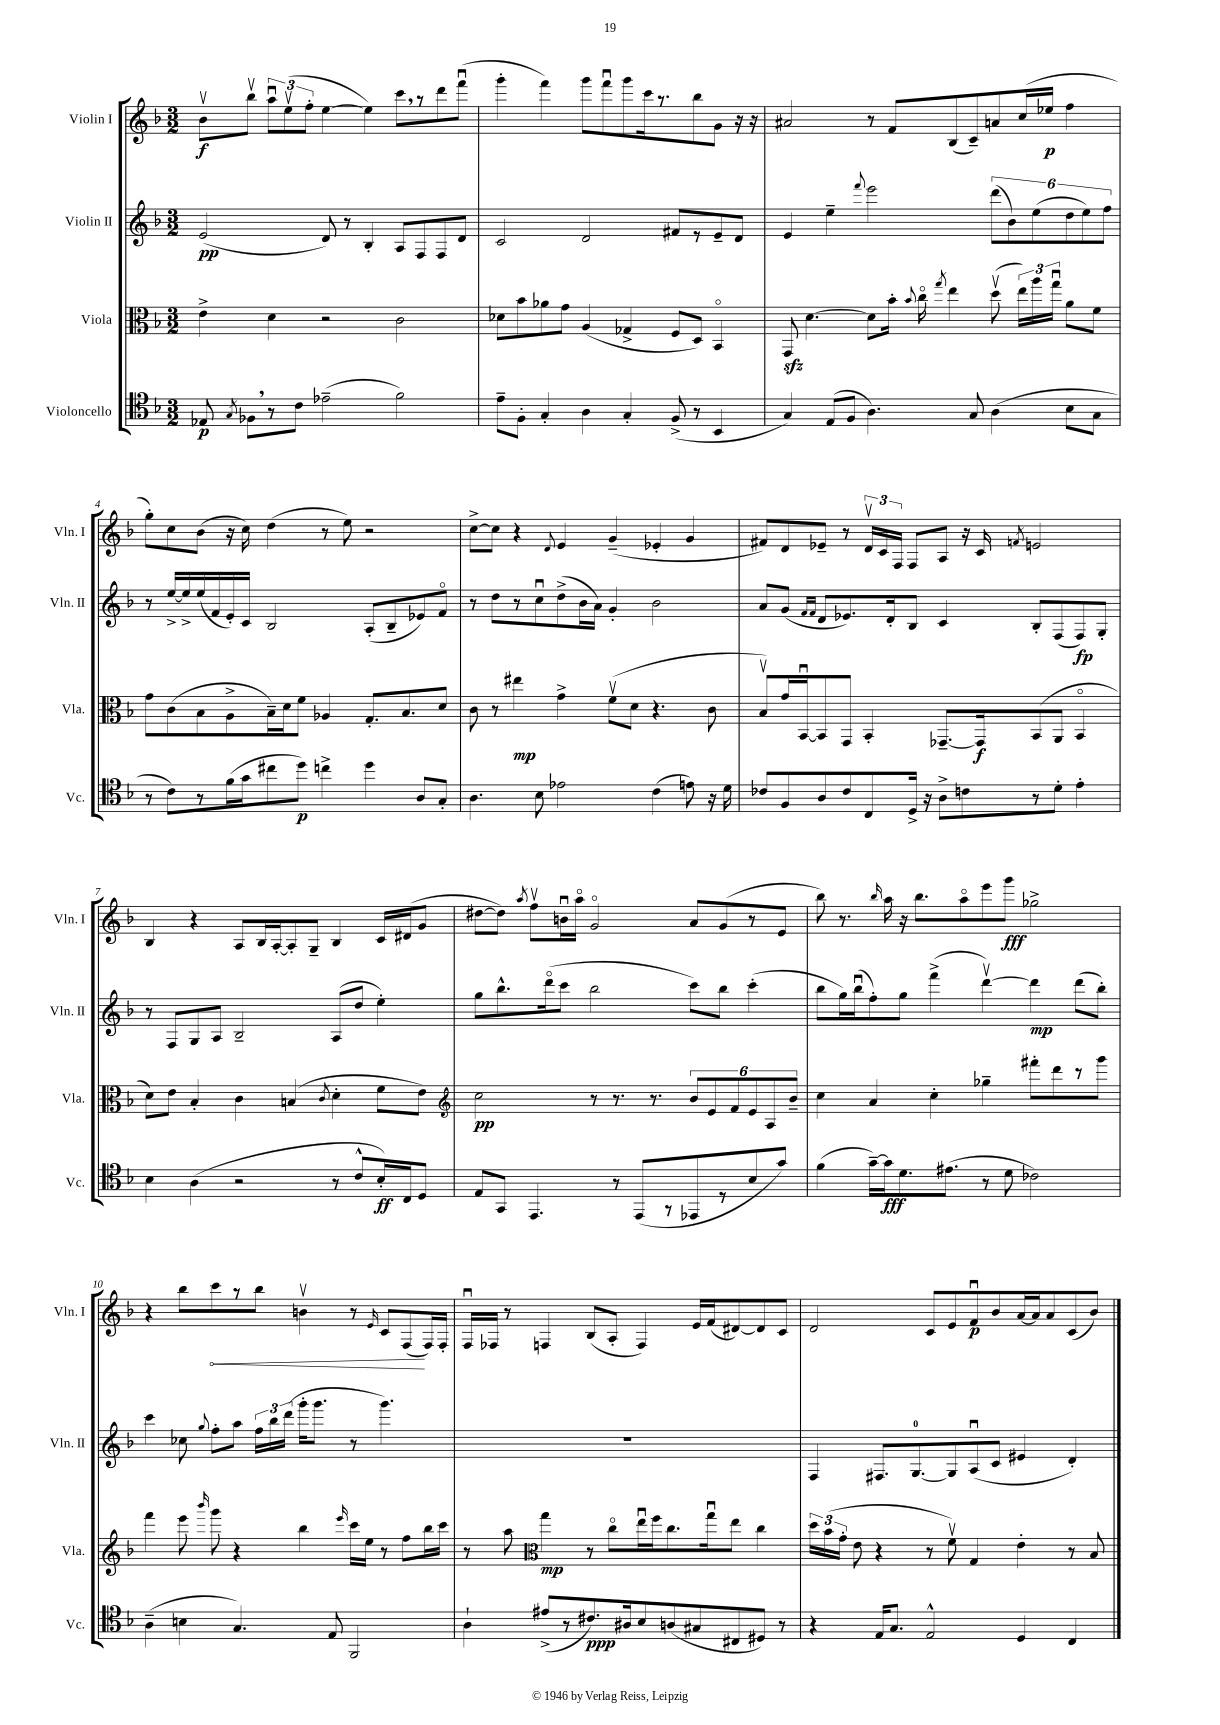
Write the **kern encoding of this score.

**kern	**dynam	**kern	**dynam	**kern	**dynam	**kern	**dynam
*part4	*part4	*part3	*part3	*part2	*part2	*part1	*part1
*staff4	*staff4	*staff3	*staff3	*staff2	*staff2	*staff1	*staff1
*I"Violoncello	*	*I"Viola	*	*I"Violin II	*	*I"Violin I	*
*I'Vc.	*	*I'Vla.	*	*I'Vln. II	*	*I'Vln. I	*
*clefC4	*	*clefC3	*	*clefG2	*	*clefG2	*
*k[b-]	*	*k[b-]	*	*k[b-]	*	*k[b-]	*
*M3/2	*	*M3/2	*	*M3/2	*	*M3/2	*
=1	=1	=1	=1	=1	=1	=1	=1
8E-X/	p	4e^\	.	(2e/	pp	8b-v\L	f
8qG/	.	.	.	.	.	.	.
8F-X,\L	.	.	.	.	.	8bb-v\J	.
8r	.	4d\	.	.	.	12aau\L	.
.	.	.	.	.	.	(12eev\	.
8c\J	.	.	.	.	.	.	.
.	.	.	.	.	.	12ff'\J	.
(2e-X~\	.	2r	.	8d/)	.	[4ee\	.
.	.	.	.	8r	.	.	.
.	.	.	.	4B-'/	.	4ee\])	.
2f\)	.	2c\	.	8A/L	.	8ccc,\L	.
.	.	.	.	8F/	.	8r	.
.	.	.	.	8F/	.	8ddd\	.
.	.	.	.	8d/J	.	(8fffu\J	.
=2	=2	=2	=2	=2	=2	=2	=2
8e~\L	.	8d-X\L	.	2c/	.	4ggg'\	.
8F'\J	.	8b-\	.	.	.	.	.
4G'/	.	8a-X\	.	.	.	4fff\)	.
.	.	8g\J	.	.	.	.	.
4A\	.	(4A/	.	2d/	.	8ggg\L	.
.	.	.	.	.	.	8fffu\	.
4G'/	.	4G-X^/	.	.	.	8ggg\	.
.	.	.	.	.	.	16ccc\k	.
.	.	.	.	.	.	8.r	.
(8F^/	.	8F/L	.	8f#X/L	.	.	.
8r	.	8D/J)	.	8r	.	8bb-\	.
4BB-/	.	4BB-/	.	8e~/	.	8g\J	.
.	.	.	.	8d/J	.	16r	.
.	.	.	.	.	.	16r	.
=3	=3	=3	=3	=3	=3	=3	=3
4G/)	.	8GGzz/	.	4e/	.	2a#X/	.
.	.	[4.d\	.	.	.	.	.
(8E/L	.	.	.	4ee~\	.	.	.
8F/J	.	.	.	.	.	.	.
.	.	.	.	8qqfff/	.	.	.
4.A\)	.	8d\L]	.	2eee\	.	8r	.
.	.	16b-'\Jk	.	.	.	8f/L	.
.	.	8qqb-/	.	.	.	.	.
.	.	16cc\	.	.	.	.	.
.	.	8qgg/	.	.	.	.	.
.	.	4ee\	.	.	.	(8B-/	.
8G/	.	.	.	.	.	8c~/)	.
(4A\	.	(8ddv\	.	(12ddd\L	.	8an/	.
.	.	.	.	12b-\)	.	.	.
.	.	24ee\LL)	.	.	.	(16cc/L	.
.	.	24aa\	.	(12ee\	.	.	.
.	.	.	.	.	.	16ee-X/JJ	p
.	.	24ggu\JJ	.	.	.	.	.
8B-\L	.	8a\L	.	12dd\	.	4ff\	.
.	.	.	.	12ee\)	.	.	.
8G\J	.	8f\J	.	.	.	.	.
.	.	.	.	12ff\J	.	.	.
!!LO:LB:g=z
=4	=4	=4	=4	=4	=4	=4	=4
8r	.	8g\L	.	8r	.	8gg'\L)	.
8c\L)	.	(8c\	.	[16ee^/LL	.	8cc\	.
.	.	.	.	16ee^/]	.	.	.
8r	.	8B-\	.	(16ee/	.	(8b-\J	.
.	.	.	.	16f/	.	.	.
(16f\L	.	8A^\	.	16e'/)	.	16r	.
16g\J	.	.	.	16c/JJ	.	16cc\)	.
8cc#X\	.	16B-~\L)	.	2B-/	.	(4dd\	.
.	.	16d\J	.	.	.	.	.
8dd\J)	p	8f\J	.	.	.	.	.
4ccn^\	.	4A-X/	.	.	.	8r	.
.	.	.	.	.	.	8ee\)	.
4dd\	.	8.G'/L	.	(8A'/L	.	2r	.
.	.	.	.	8B-~/	.	.	.
.	.	8.B-/	.	.	.	.	.
8A/L	.	.	.	8e-X/)	.	.	.
8G'/J	.	8d/J	.	8f/J	.	.	.
=5	=5	=5	=5	=5	=5	=5	=5
4.A\	.	8c\	.	8r	.	[8cc^\L	.
.	.	8r	.	8dd\L	.	8cc\J]	.
.	.	4ee#X\	mp	8r	.	4r	.
8B-\	.	.	.	8ccu\	.	.	.
.	.	.	.	.	.	8qqd/	.
2e-X\	.	4g^\	.	(8dd^\	.	4e/	.
.	.	.	.	16b-\L	.	.	.
.	.	.	.	16a\JJ)	.	.	.
.	.	(8fv\L	.	4g'/	.	(4g~/	.
.	.	8d\J	.	.	.	.	.
(4c\	.	4.r	.	2b-\	.	4e-X'/	.
8en\)	.	.	.	.	.	4g/	.
16r	.	8c\	.	.	.	.	.
16d\	.	.	.	.	.	.	.
=6	=6	=6	=6	=6	=6	=6	=6
8c-X/L	.	8B-v/L)	.	8a/L	.	8f#X/L)	.
8F/	.	16g/L	.	(8g/J	.	8d/	.
.	.	[16BB-u/J	.	.	.	.	.
.	.	.	.	16qqf/LL	.	.	.
.	.	.	.	16qqf/JJ	.	.	.
8A/	.	8BB-/]	.	8d/L	.	8e-X~/J	.
8c-/	.	8GG/J	.	8.e-X/)	.	8r	.
8C/	.	4BB-'/	.	.	.	24dv/LL	.
.	.	.	.	.	.	24c/	.
.	.	.	.	16d'/k	.	.	.
.	.	.	.	.	.	24F/JJ	.
16D^/Jk	.	.	.	8B-/J	.	8F/L	.
16r	.	.	.	.	.	.	.
8A^\L	.	[8.GG-X~/L	.	4c/	.	8A/J	.
8cn\	.	.	.	.	.	16r	.
.	.	16GG-/k]	f	.	.	16c/	.
.	.	.	.	.	.	8qfn/	.
8r	.	(8BB-/	.	8B-'/L	.	2en/	.
8d'\J	.	8AA/J	.	(8F/	.	.	.
4e'\	.	4BB-/	.	8F/)	fp	.	.
.	.	.	.	8G'/J	.	.	.
!!LO:LB:g=z
=7	=7	=7	=7	=7	=7	=7	=7
4B-\	.	8d\L)	.	8r	.	4B-/	.
.	.	8e\J	.	8F/L	.	.	.
(4A\	.	4B-'/	.	8G/	.	4r	.
.	.	.	.	8A/J	.	.	.
2r	.	4c\	.	2B-~/	.	8A/L	.
.	.	.	.	.	.	16B-/L	.
.	.	.	.	.	.	[16A'/J	.
.	.	(4Bn/	.	.	.	8A'/]	.
.	.	.	.	.	.	8G~/J	.
.	.	8qc/	.	.	.	.	.
8r	.	4d'\	.	(8A/L	.	4B-/	.
8c^^/L	.	.	.	8dd/J	.	.	.
16B-'/L)	ff	8f\L	.	4ee'\)	.	16c/LL	.
16C/J	.	.	.	.	.	(16d#X/J	.
8D/J	.	8e\J)	.	.	.	8g/J	.
=8	=8	=8	=8	=8	=8	=8	=8
*	*	*clefG2	*	*	*	*	*
8E/L	.	2cc\	pp	8gg\L	.	[8dd#X\L	.
8GG/J	.	.	.	8.bb-^^\	.	8dd#\J])	.
.	.	.	.	.	.	8qaa/	.
4.EE/	.	.	.	.	.	8ffv\L	.
.	.	.	.	(16ddd\k	.	.	.
.	.	.	.	8ccc\J	.	16bnu\L	.
.	.	.	.	.	.	16aa\JJ	.
.	.	8r	.	2bb-\	.	2g/	.
8r	.	8.r	.	.	.	.	.
(8EE/L	.	.	.	.	.	.	.
.	.	8.r	.	.	.	.	.
8r	.	.	.	.	.	.	.
8EE-X/	.	12b-/L	.	8ccc\L)	.	8a/L	.
.	.	12e/	.	.	.	.	.
8r	.	.	.	8bb-\J	.	(8g/	.
.	.	12f/	.	.	.	.	.
8B-/	.	12e/	.	(4ccc'\	.	8r	.
.	.	12A/	.	.	.	.	.
8g/J)	.	.	.	.	.	8e/J	.
.	.	12b-~/J	.	.	.	.	.
=9	=9	=9	=9	=9	=9	=9	=9
(4f\	.	4cc\	.	8bb-\L	.	8bb-\)	.
.	.	.	.	16gg\L)	.	8.r	.
.	.	.	.	(16bb-u\J	.	.	.
[16g~\LL)	.	4a/	.	8ff'\)	.	.	.
.	.	.	.	.	.	16qqbb-/	.
16g\J]	fff	.	.	.	.	16aa\	.
8.d\	.	.	.	8gg\J	.	16r	.
.	.	.	.	.	.	8.bb-\L	.
.	.	4cc'\	.	(4fff^\	.	.	.
(8.e#X\J	.	.	.	.	.	.	.
.	.	.	.	.	.	8aa\	.
8r	.	4gg-X~\	.	[4dddv\)	.	8eee\	.
8d\	.	.	.	.	.	8ggg\J	fff
2c-X\)	.	8fff#X'\L	.	4ddd\]	mp	2gg-X^\	.
.	.	8ddd\	.	.	.	.	.
.	.	8r	.	(8ddd\L	.	.	.
.	.	8ggg\J	.	8bb-'\J)	.	.	.
!!LO:LB:g=z
=10	=10	=10	=10	=10	=10	=10	=10
(4A~\	.	4fff\	.	4ccc\	.	4r	.
4Bn\	.	8eee\	.	8cc-X\	.	8bb-\L	.
.	.	16qqbbb-/	.	8qqgg/	.	.	.
!	!	!	!	!	!	!	!LO:HP:b
.	.	8ggg\	.	8ff'\L	.	8ccc\	<
4.G/)	.	4r	.	8aa\J	.	8r	.
.	.	.	.	24ff\LL	.	8bb-\J	.
.	.	.	.	24bb-\	.	.	.
.	.	.	.	(24ddd\JJ	.	.	.
.	.	4bb-\	.	16ggg'\KL	.	4bnv\	.
.	.	.	.	8.ggg\J	.	.	.
8E/	.	.	.	.	.	.	.
.	.	16qqeee/	.	.	.	.	.
2FF/	.	16ccc\LL	.	8r	.	8r	.
.	.	16ee\JJ	.	.	.	.	.
.	.	.	.	.	.	16qqe/	.
.	.	8r	.	4.ggg\)	.	8c/L	.
.	.	8ff\L	.	.	.	(8F/	.
.	.	16bb-\L	.	.	.	16F/L)	[
.	.	16ccc\JJ	.	.	.	16F'/JJ	.
=11	=11	=11	=11	=11	=11	=11	=11
4A`\	.	8r	.	1.r	.	16Fu/LL	.
.	.	.	.	.	.	16F-X/JJ	.
.	.	8aa\	.	.	.	8r	.
*	*	*clefC3	*	*	*	*	*
(8e#X^/L	.	4gg\	mp	.	.	4Fn/	.
8r	.	.	.	.	.	.	.
8.c#X/)	ppp	8r	.	.	.	(8B-/L	.
.	.	8cc\L	.	.	.	8A'/J	.
16A#X/k	.	.	.	.	.	.	.
8B-/	.	16eeu\L	.	.	.	4F/)	.
.	.	16ff\J	.	.	.	.	.
(8An/	.	8.cc\	.	.	.	.	.
8G#X/	.	.	.	.	.	16e/LL	.
.	.	16ggu\k	.	.	.	(16f/J	.
8C#X/	.	8ee\J	.	.	.	[8d#X/)	.
8D#X/J)	.	4cc\	.	.	.	8d#/]	.
8r	.	.	.	.	.	8c/J	.
=12	=12	=12	=12	=12	=12	=12	=12
4r	.	24dd\LL	.	4F/	.	2d/	.
.	.	(24b-\	.	.	.	.	.
.	.	24g'\JJ	.	.	.	.	.
.	.	8e\	.	.	.	.	.
16E/KL	.	4r	.	8.F#X/L	.	.	.
8.G/J	.	.	.	.	.	.	.
.	.	.	.	[8.G/	.	.	.
2E^^/	.	8r	.	.	.	8c/L	.
.	.	8fv\)	.	8G/]	.	8e/	.
.	.	4G/	.	(8Au/	.	8fu/	p
.	.	.	.	8c/J	.	8b-/	.
4D/	.	4e'\	.	4e#X/	.	[16a/L	.
.	.	.	.	.	.	16a/J]	.
.	.	.	.	.	.	8a/	.
4C/	.	8r	.	4d'/)	.	(8c/	.
.	.	8B-/	.	.	.	8b-/J)	.
==	==	==	==	==	==	==	==
*-	*-	*-	*-	*-	*-	*-	*-
